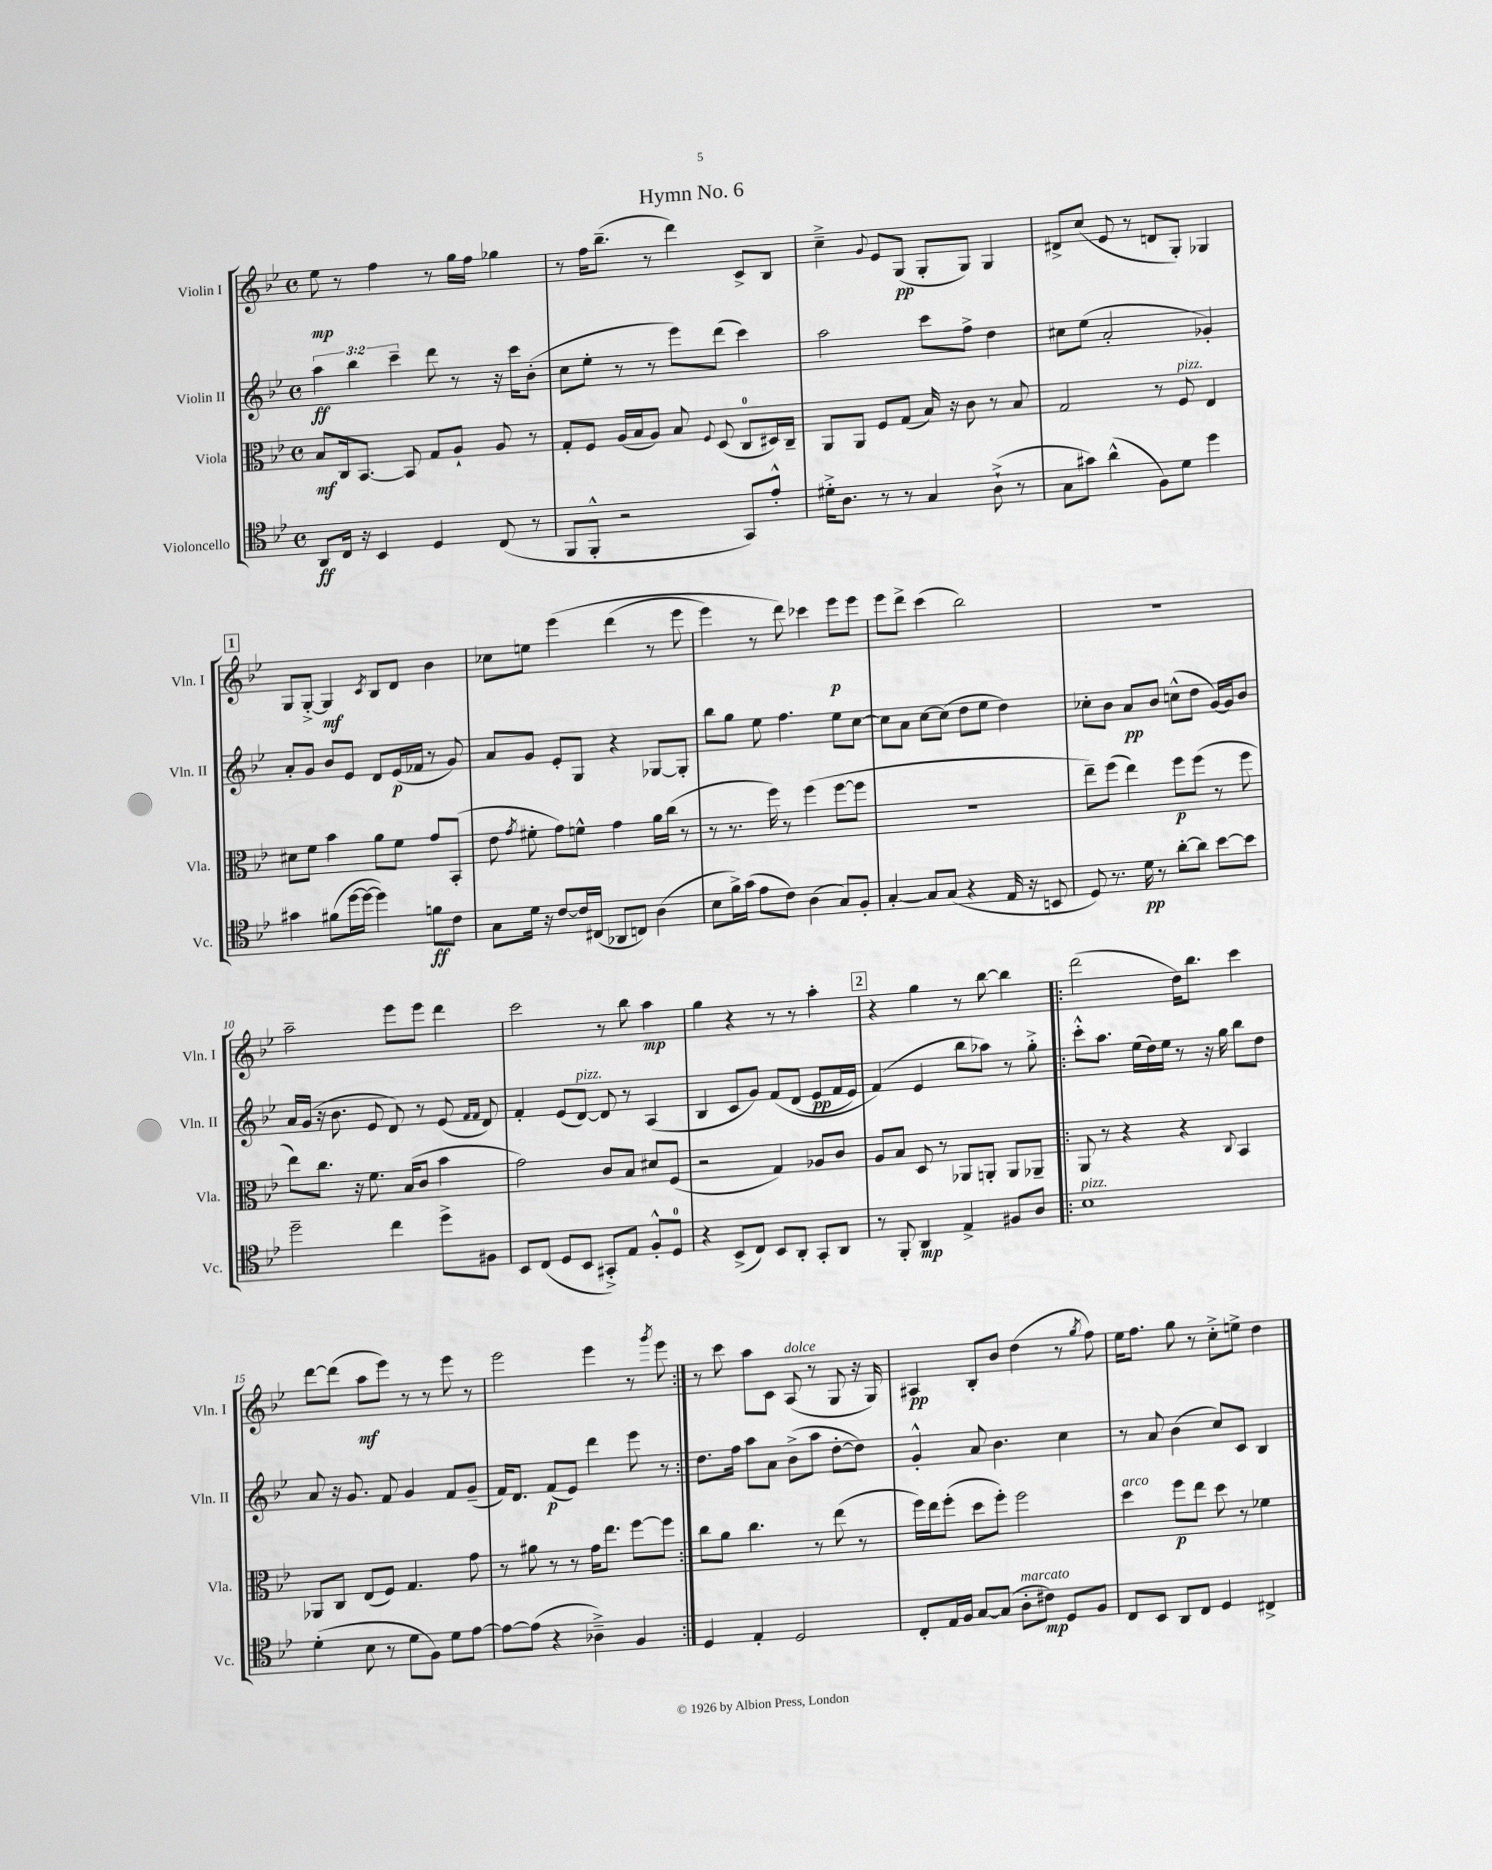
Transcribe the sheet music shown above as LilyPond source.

\header { title = "Hymn No. 6" }
<<
\new StaffGroup <<
\new Staff = "s0" \with { instrumentName = "Violin I" shortInstrumentName = "Vln. I" } {
    \clef treble \key bes \major \defaultTimeSignature \time 4/4
    \autoBeamOff ees''8\mp r8 f''4 r8 g''16[ f''16] ges''4 |
    r8 f''16[ bes''8.]--( r8 d'''4) c'8[-> bes8] |
    c''4---> \appoggiatura { g'8 } ees'8[ g8]\pp( g8[-. g8]) g4 |
    dis'8[-> c''8]( ees'8 r8 d'8[ g8]-.) ges4 |
    \mark \markup { \box "1" } g8[ g8]~-.-> g4\mf \acciaccatura { c'8 } bes8[ d'8] bes'4 |
    ces''8[ e''8] ees'''4\( d'''4( r8 ees'''8 |
    ees'''4) r8 d'''8\) ces'''4 ees'''8[\p ees'''8] |
    ees'''8[ d'''8]-> c'''4( bes''2) |
    R1 |
    a''2-- ees'''8[ ees'''8] d'''4 |
    c'''2 r8 bes''8 a''4\mp |
    g''4 r4 r8 r8 a''4-. |
    \mark \markup { \box "2" } r4 g''4 r8 bes''8~ bes''4 |
    \repeat volta 2 { d'''2( d''16[) bes''8.] c'''4 |
    d'''8[~ d'''8]( a''8[\mf ees'''8]) r8 r8 ees'''8 r8 |
    ees'''2 ees'''4 r8 \acciaccatura { g'''8 } ees'''8 | }
    r8 c'''8 a''8[ c'8] a8^\markup { \italic "dolce" }( r8 g8 r16 g16) |
    ais4\pp bes8[-. bes'8] d''4( r8 \acciaccatura { g''8 } f''8) |
    ees''16[ f''8.] g''8 r8 c''8[-.-> e''8]-> d''4 \bar "|." |
}
\new Staff = "s1" \with { instrumentName = "Violin II" shortInstrumentName = "Vln. II" } {
    \clef treble \key bes \major \defaultTimeSignature \time 4/4 \override Staff.TupletNumber.text = #tuplet-number::calc-fraction-text
    \autoBeamOff \tuplet 3/2 { a''4\ff bes''4 c'''4-- } d'''8 r8 r16 c'''16[ bes'8]-.( |
    c''8[ ees''8]-. r8 r8 ees'''8[) d'''8]( c'''4) |
    a''2 c'''8[ f''8]-> d''4 |
    cis''8[ ees''8]( a'2-. ges'4-.) |
    \mark \markup { \box "1" } a'8[-. g'8] bes'8[ ees'8] d'8[ ees'16\p( fes'16] r8 g'8) |
    a'8[ g'8] ees'8[-. g8] r4 ges8[~ ges8]-. |
    bes''8[ g''8] ees''8 f''4. ees''8[ c''8]~ |
    c''8[ a'8] c''8[~ c''8]( d''8[ ees''8] d''4) |
    ces''8[-. bes'8] a'8[\pp bes'8] c''8[-^( d''8] g'16[~) g'16 bes'8] |
    a'16[ g'16]( r16 bes'8. ees'8 d'8) r8 ees'8( \grace { f'16[ f'16] } d'8) |
    f'4-. ees'8[( d'8]~^\markup { \italic "pizz." }) d'8 r8 a4( |
    bes4 c'8[ g'8]) f'8[\( d'8]( ees'8[\pp f'16 ees'16]) |
    \mark \markup { \box "2" } f'4(\) ees'4 bes''8[ aes''8]) r8 g''8-.-> |
    \repeat volta 2 { c'''8[-.-^ a''8.] ees''16[( d''16) ees''16] r8 r16 g''16 bes''8[ d''8] |
    a'8 r16 g'8. f'8 g'4 f'8[ g'8]--( |
    f'16[) d'8.] f'8[\p( ees'8]) d'''4 ees'''8 r8 | }
    d''8.[ f''16] a''8[ a'8] bes'8[->( a''8] d''8[~-. d''8]) |
    g'4-.-^ a'8 bes'4. c''4 |
    r8 a'8 bes'4( c''8[) c'8] bes4 \bar "|." |
}
\new Staff = "s2" \with { instrumentName = "Viola" shortInstrumentName = "Vla." } {
    \clef alto \key bes \major \defaultTimeSignature \time 4/4
    \autoBeamOff bes8[\mf c16 bes,8.]~ bes,8 g8[ a8]-! a8 r8 |
    g8[-. f8] a16[( bes16 a8]) bes8 \appoggiatura { f8 } d8( c8[-0 dis16) c16]-- |
    a,8[ a,8] f8[ g8]( bes16) r16 c'8 r8 bes8 |
    g2 r8 f8^\markup { \italic "pizz." } ees4 |
    \mark \markup { \box "1" } dis'8[ f'8] bes'4 a'8[ f'8] g'8[ bes,8]-.( |
    ees'8 \acciaccatura { g'8 } fis'8-. g'8[) f'8]-^ g'4 a'16[ c''16]( r8 |
    r8 r8. f''16) r8 f''4( f''8[~ f''8] |
    R1 |
    ees''8[--) f''8]( ees''4) f''8[\p f''8]( r8 f''8 |
    ees''8[) c''8.] r16 f'8. bes16[( c'8] bes'4 |
    g'2) c'8[ bes8] dis'8[ f8]( |
    r2 g4) aes8[ c'8] |
    \mark \markup { \box "2" } a8[ bes8] d8 r8 aes,8[ a,8]-. a,8[ aes,8]-- |
    \repeat volta 2 { a,8 r8 r4 r4 \appoggiatura { c8 } bes,4 |
    aes,8[ c8] ees8[( f8]) g4. g'8 |
    r8 ais'8 r8 r8 g'16[ ees''8.] f''8[~ f''8] | }
    c''8[ a'8] c''4. r8 ees''8( r8 |
    f''16[) ees''16 f''8]-.( d''8[ f''8]-.) f''2 |
    d''4^\markup { \italic "arco" } f''8[\p ees''8] d''8 r8 fes'4 \bar "|." |
}
\new Staff = "s3" \with { instrumentName = "Violoncello" shortInstrumentName = "Vc." } {
    \clef tenor \key bes \major \defaultTimeSignature \time 4/4
    \autoBeamOff a,8[\ff c16] r16 bes,4 d4 c8( r8 |
    f,8[ f,8]-.-^ r2 g,8[) ees'8]-.-^ |
    dis'16[-.-> a8.] r8 r8 g4 a8-!->( r8 |
    g8[ gis'8]) a'4-^( f8[) d'8] d''4 |
    \mark \markup { \box "1" } gis'4 fis'8[( d''16~ d''16]~ d''4) f'8[\ff c'8] |
    g8[ d'16] r16 c'8[~ c'16 cis16]( aes,8[ c8]) a4( |
    bes8[ f'16->) g'16]( ees'8[ c'8]) a4( g8[) f8]-. |
    g4~-. g8[ g8]( r4 ees16 r16 b,8 |
    d8) r8. d'16\pp r8 a'8[~-. a'8] bes'8[~ bes'8] |
    d''2-- c''4 d''8[-> fis8] |
    bes,8[ c8]( d8[ bes,8] gis,8[-.->) ees8] f8[-.-^ d8]-0 |
    r4 bes,8[->( c8]) bes,8[ a,8]-. g,8[-. a,8] |
    \mark \markup { \box "2" } r8 f,8-. a,4\mp ees4-> fis8[ a8] |
    \repeat volta 2 { bes1^\markup { \italic "pizz." } |
    d'4-.( bes8 r8 d'8[ f8]) d'8[ ees'8]~ |
    ees'8[~ ees'8]( r4 aes4--->) f4 | }
    d4 ees4-. d2 |
    c8[-. ees16 f16] g8[~ g8]( a8[-.^\markup { \italic "marcato" } cis'8]\mp) d8[ f8] |
    c8[ bes,8] a,8[ c8] d4 cis4-> \bar "|." |
}
>>
>>
